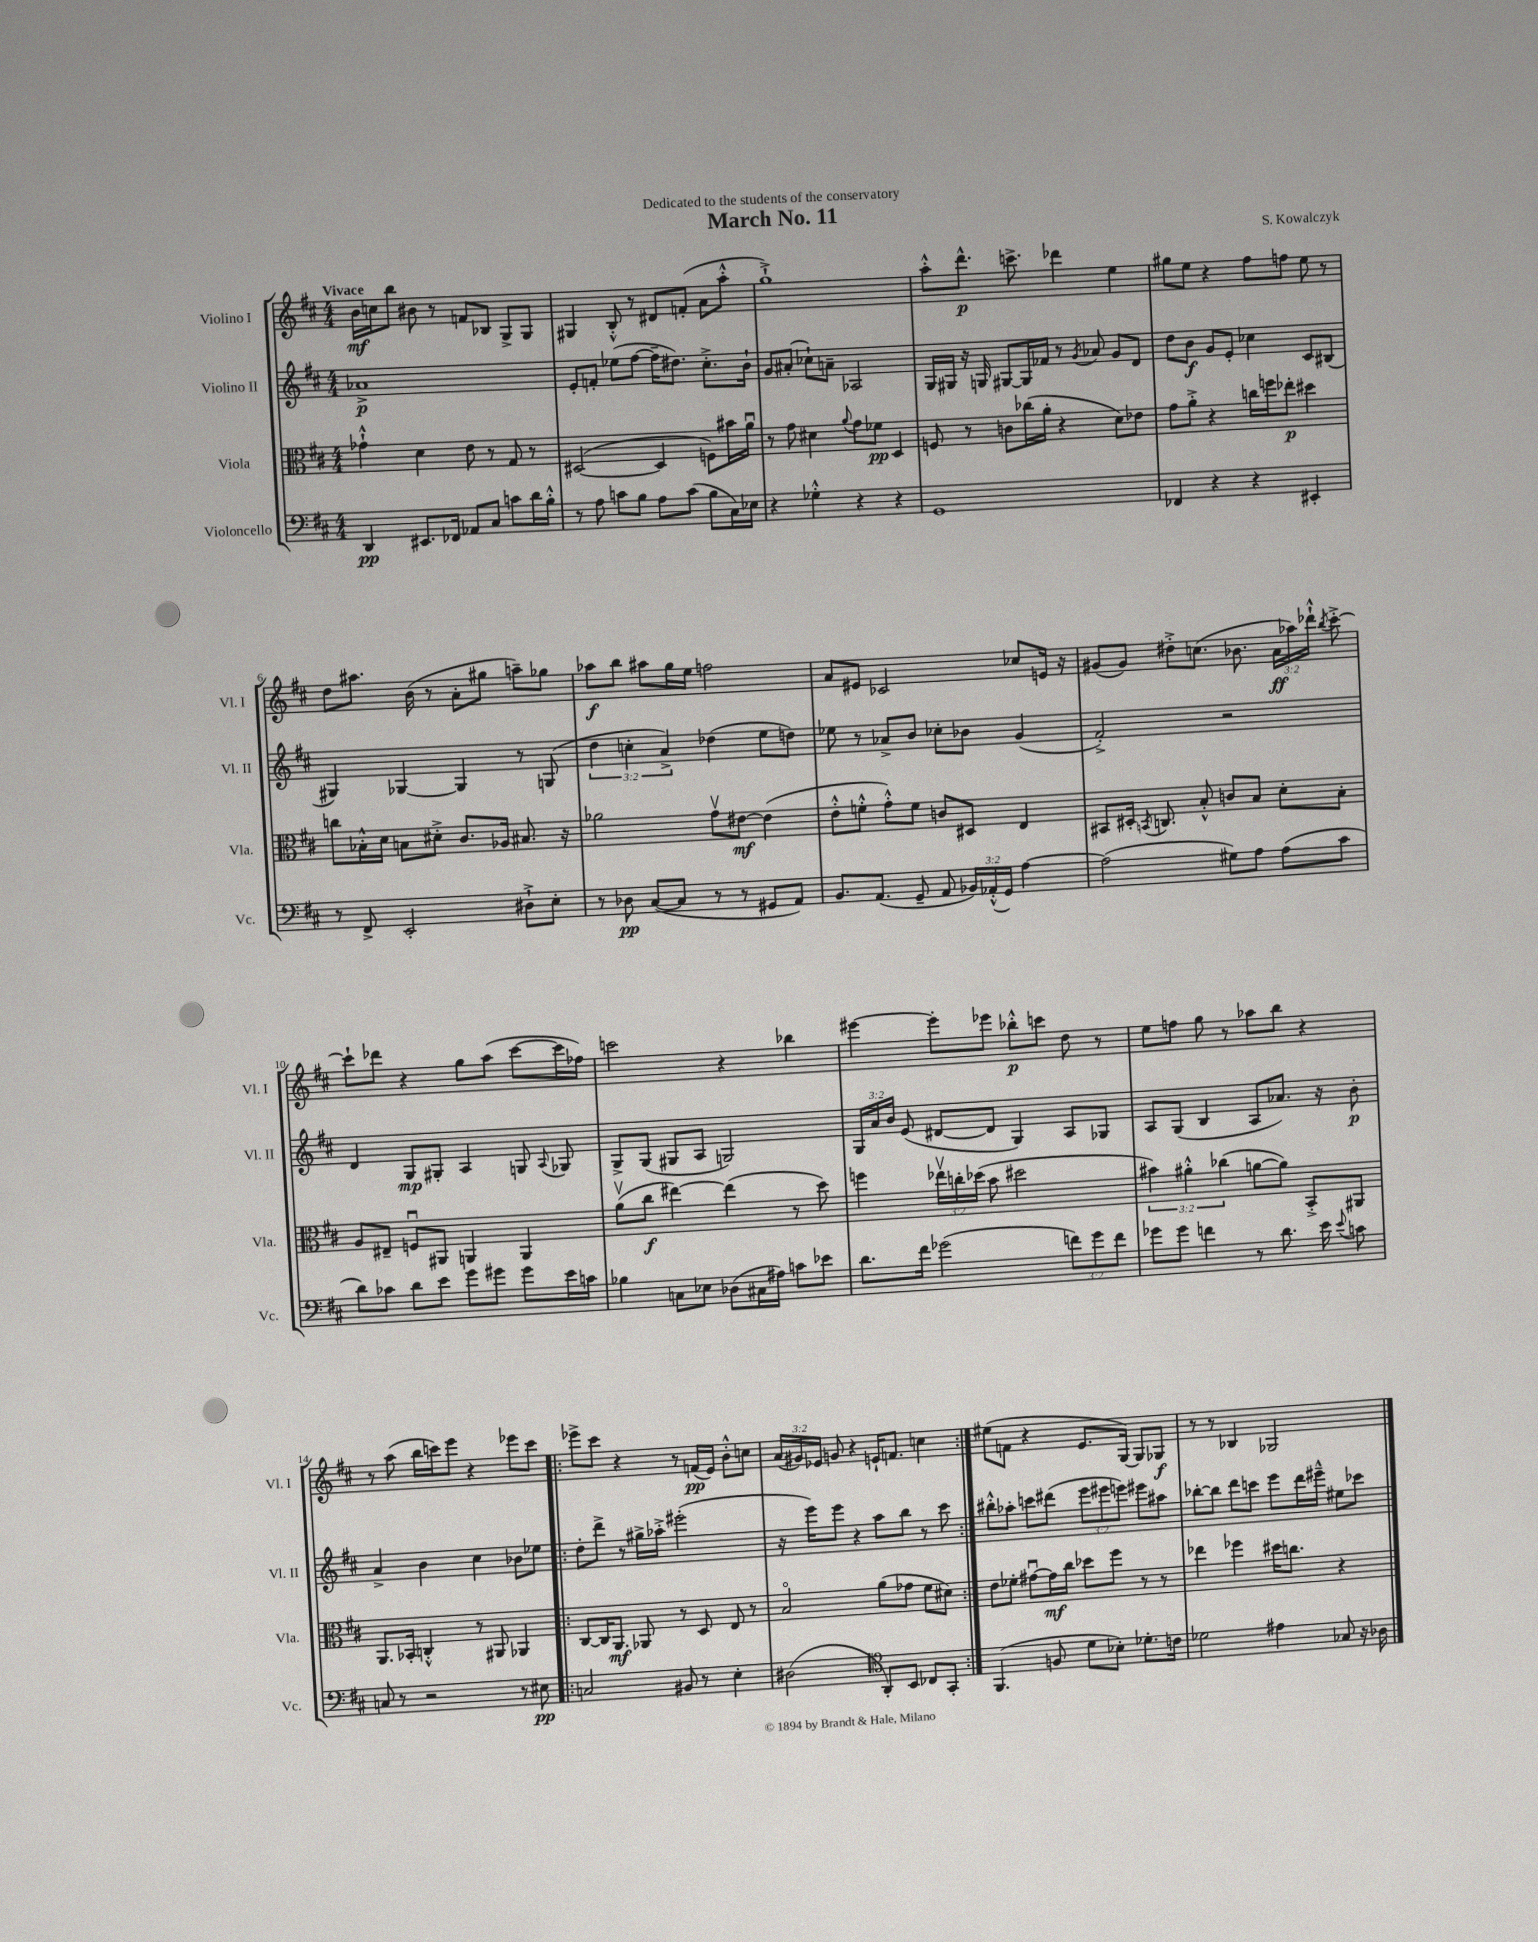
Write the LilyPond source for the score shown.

\header { title = "March No. 11" composer = "S. Kowalczyk" dedication = "Dedicated to the students of the conservatory" }
<<
\new StaffGroup <<
\new Staff = "s0" \with { instrumentName = "Violino I" shortInstrumentName = "Vl. I" } {
    \clef treble \key d \major \numericTimeSignature \time 4/4 \override Staff.TupletNumber.text = #tuplet-number::calc-fraction-text \tempo "Vivace"
    \autoBeamOff b'16[\mf c''16 b''8] bis'8 r8 f'8[ bes8] g8[-> g8] |
    gis4 b8-.-^ r8 dis'8[ f'8]-.( a'8[ a''8]-.-^ |
    g''1-!->) |
    a''8[-.-^ d'''8.]-^\p c'''8.-> des'''4 e''4 |
    gis''8[ e''8] r4 fis''8[ f''8] e''8 r8 |
    d''8[ ais''8.] b'16( r8 a'8[-. gis''8] a''8[--) ges''8] |
    aes''8[\f b''8] ais''8[ g''16 e''16] f''2 |
    a'8[ eis'8] ces'2 ces''8[ e'16] r16 |
    gis'8[( gis'8]) dis''8[-.-> c''8.]( bes'8. \tuplet 3/2 { a'16[\ff aes''16) des'''16]-!-^ } \acciaccatura { b''8 } cis'''8~-.-> |
    cis'''8[-! des'''8] r4 g''8[ a''8]( cis'''8[~ cis'''16 fes''16]) |
    c'''2 r4 bes''4 |
    eis'''4~ eis'''8[-. ees'''8] bes''8[-.-^\p c'''8] d''8 r8 |
    e''8[ f''8] g''8 r8 aes''8[ b''8] r4 |
    r8 a''8( b''16[ c'''16) e'''8] r4 ees'''8[ c'''8] |
    \repeat volta 2 { ees'''8[-> cis'''8] r4 r8 f'16[\pp( e'16]) b'8[-.-^ c''8] |
    \tuplet 3/2 { a'16[( gis'16) ees'16] } g'8 r4 e'16[-! f'8.] c''4 | }
    eis''8[( f'8] r4 e'8.[ g16]~) g8[ ges8]\f |
    r8 r8 bes4 ges2 \bar "|." |
}
\new Staff = "s1" \with { instrumentName = "Violino II" shortInstrumentName = "Vl. II" } {
    \clef treble \key d \major \numericTimeSignature \time 4/4 \override Staff.TupletNumber.text = #tuplet-number::calc-fraction-text
    \autoBeamOff aes'1->\p |
    e'8[-. f'8]-. ees''8[( fis''8]~ fis''16[-- dis''8.]) cis''8.[-.-> b'16]-! |
    g'8[ ais'8]-.( ces''8[-!) a'8]-- aes2 |
    g16[ gis16] r16 g16 gis8[~ gis16 fes'16] r8 \acciaccatura { g'8 } aes'8 g'8[ d'8] |
    d''8[ b'8]\f g'8[ e'8]-. ces''4 cis'8[ bis8]( |
    gis4) ges4~ ges4 r8 g8( |
    \tuplet 3/2 { d''4 c''4-. a'4->) } des''4( e''8[ d''8]) |
    ees''8 r8 aes'8[-> b'8] ces''8[-. bes'8] g'4( |
    fis'2-.->) r2 |
    d'4 g8[\mp gis8]-. a4 g8 \appoggiatura { a8 } ges8 |
    g8[-> g8]( gis8[ a8] g2) |
    \tuplet 3/2 { g16[ a'16 b'16] } e'8( dis'8[~ dis'8] g4) a8[ ges8] |
    a8[ g8]( b4 a8[ aes'8.]) r16 b'8-.\p |
    a'4-> b'4 cis''4 bes'8[ ees''8] |
    \repeat volta 2 { d''8[-. d'''8]-> r8 gis''16[-> aes''16]-.-> eis'''2-.( |
    r16 e'''16[) e'''8] r4 a''8[ b''8] r8 cis'''8 | }
    bis''8[-.-^ aes''8]-. c'''8[ dis'''8]( \tuplet 3/2 { e'''8[ eis'''8 e'''8]) } eis'''8[ ais''8] |
    bes''8[~-. bes''8] d'''8[ c'''8] e'''8[ d'''16 eis'''16]---^ eis''8[ ces'''8] \bar "|." |
}
\new Staff = "s2" \with { instrumentName = "Viola" shortInstrumentName = "Vla." } {
    \clef alto \key d \major \numericTimeSignature \time 4/4 \override Staff.TupletNumber.text = #tuplet-number::calc-fraction-text
    \autoBeamOff ges'4-!-^ d'4 e'8 r8 g8 r8 |
    dis2~( dis4 f8[) bis'16 a'16]\downbow |
    r8 g'8 dis'4 \appoggiatura { a'8 } g'8[ fes'8]\pp d4 |
    f8 r8 c'8[ ces''16( a'16]-. r4 d'8[) ees'8] |
    g'8[ a'8]-.-> r4 c''16[ f''16 ees''8]-.\p dis''4 |
    c''8[ bes16-.-^ d'16] b8[ dis'8]-.-> cis'8.[ aes16] bis8. r16 |
    aes'2 g'8[\upbow eis'8]~\mf eis'4( |
    e'8[-.-^ f'8]-.-^ g'8[-.-^) f'8] c'8[ dis8] e4 |
    bis,8[ dis16]-. \acciaccatura { b,8 } c8. b8-.-^ c'8[ b8] d'8[-. b8]-. |
    a8[ eis8]-- f8[\downbow ais,8] a,4 a,4 |
    a'8[\upbow( cis''8]\f eis''4~) eis''4( r8 d''8) |
    f''4 \tuplet 3/2 { ees''16[\upbow c''16-. des''16]( } b'8 dis''2 |
    \tuplet 3/2 { bis'4) ais'4-.-^ ces''4( } a'8[~ a'8]) b,8[-.-> ais,8] |
    a,8.[ bes,16]-. c4-.-^ r8 ais,8 aes,4 |
    \repeat volta 2 { cis8[~ cis16 a,8.]\mf aes,8 r8 d8 e8 r8 |
    b2\flageolet a'8[( ges'8] fis'8[ dis'8]) | }
    e'8[ fes'8]-. gis'8[~\downbow gis'16\mf cis''16] des''8[ fis''8] r8 r8 |
    ees''4 fes''4 dis''16[ c''8.] r4 \bar "|." |
}
\new Staff = "s3" \with { instrumentName = "Violoncello" shortInstrumentName = "Vc." } {
    \clef bass \key d \major \numericTimeSignature \time 4/4 \override Staff.TupletNumber.text = #tuplet-number::calc-fraction-text
    \autoBeamOff d,4\pp eis,8.[ fes,16] aes,8[ cis8] c'8[ d'16 b16]-.-^ |
    r8 a8 c'8[ b8] a8[ c'8]( b8[ cis16) ees16] |
    r4 ges4-.-^ r4 r4 |
    g,1 |
    fes,4 r4 r4 eis,4-. |
    r8 fis,8-> e,2-. dis8[-!-> e8]-. |
    r8 des8\pp cis8[~( cis8] r8 r8 gis,8[ a,8]) |
    b,8.[ a,8.]( g,8-- a,8 \tuplet 3/2 { bes,16[) aes,16-.-^( g,16]) } a4~ |
    a2( gis8[) a8] a8[( cis'8] |
    d'8[) ces'8] d'8[ e'8] g'8[ gis'8] gis'8[ e'16 c'16] |
    bes4 c8[ ees8] des8[( cis16 ais16]) c'8[ ees'8] |
    d'8.[ fis'16] ges'2( \tuplet 3/2 { f'8[) ges'8 f'8] } |
    ges'8[ ges'8] f'4 r8 d'8. e'16 \appoggiatura { e'8 } c'8 |
    c8 r8 r2 r8 eis8\pp |
    \repeat volta 2 { c2 bis,8 r8 e4-. |
    dis2( \clef tenor a,8[-.) b,8] ces8[ g,8]-. | }
    fis,4.( f8 d'8[ bes8]-.) des'8.[-. c'16] |
    des'2 eis'4 ges8 r16 aes16 \bar "|." |
}
>>
>>
